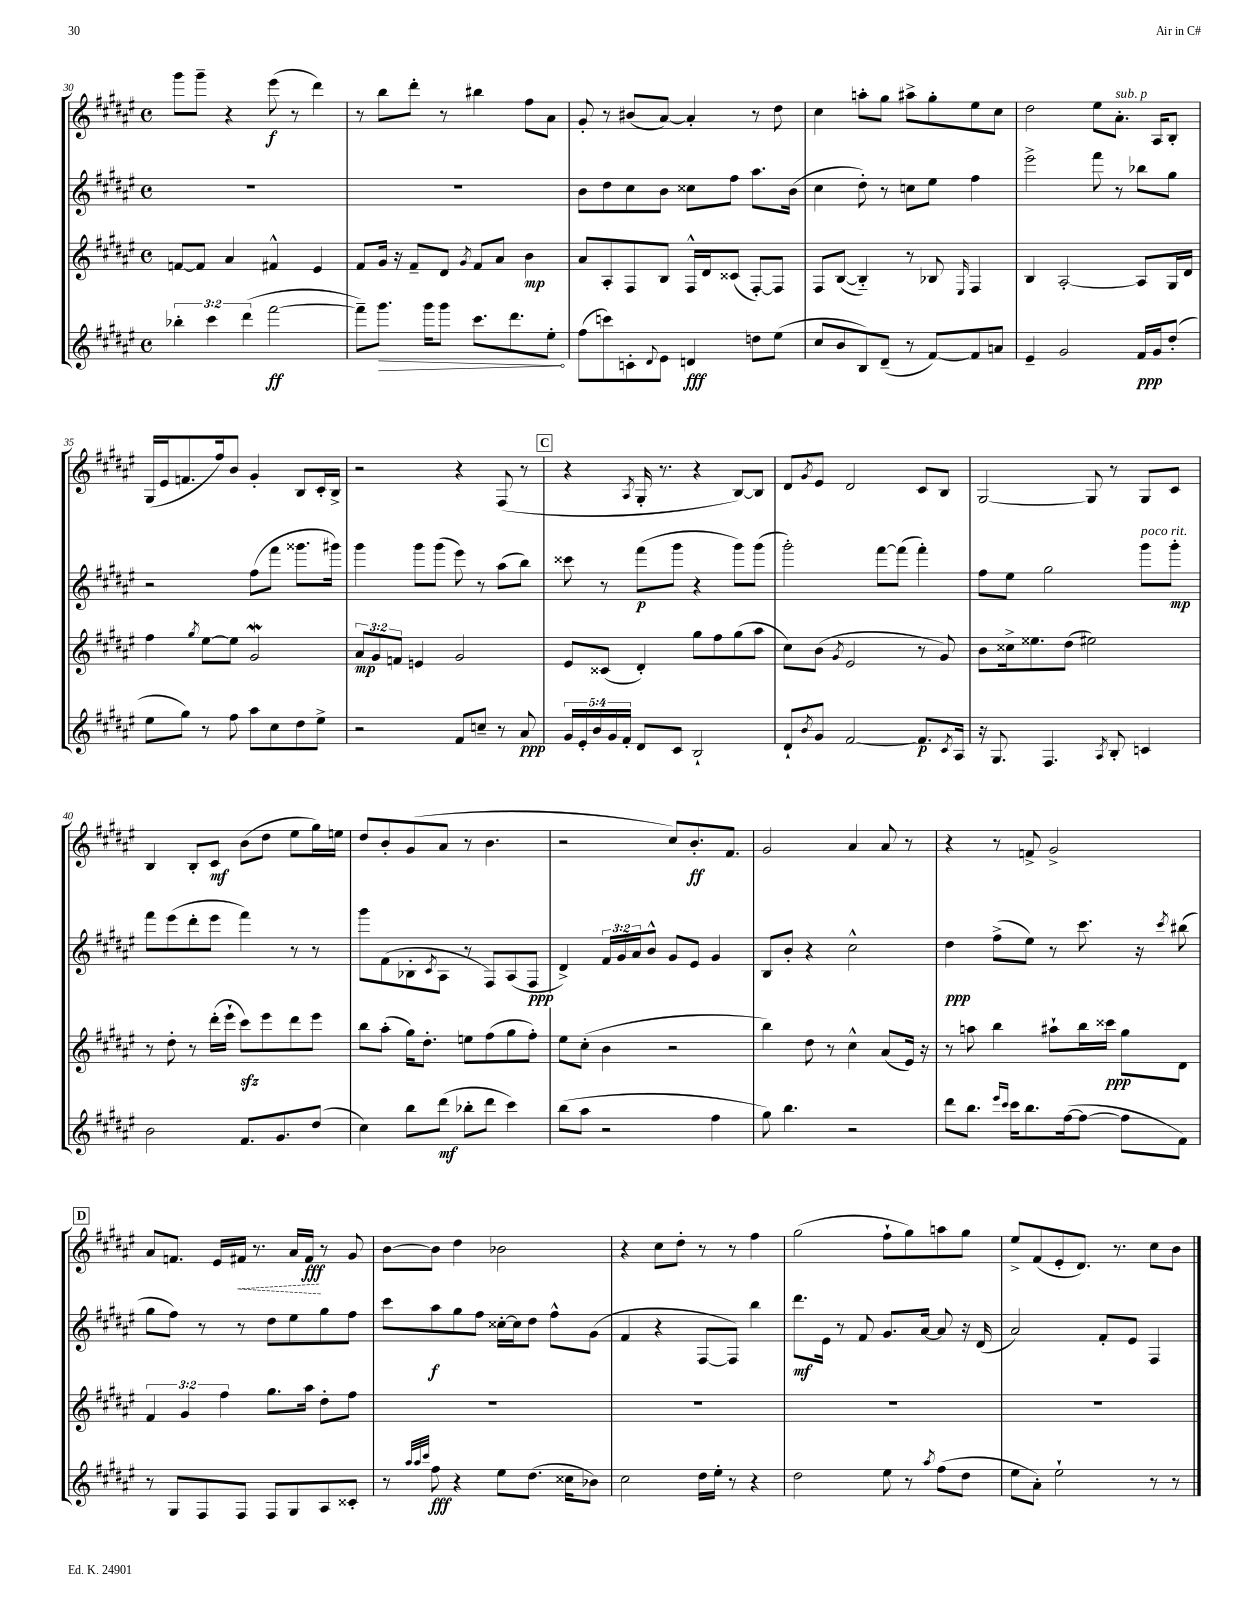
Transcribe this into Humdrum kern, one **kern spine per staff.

**kern	**dynam	**kern	**dynam	**kern	**dynam	**kern	**dynam
*part4	*part4	*part3	*part3	*part2	*part2	*part1	*part1
*staff4	*staff4	*staff3	*staff3	*staff2	*staff2	*staff1	*staff1
*clefG2	*	*clefG2	*	*clefG2	*	*clefG2	*
*k[f#c#g#d#a#e#]	*	*k[f#c#g#d#a#e#]	*	*k[f#c#g#d#a#e#]	*	*k[f#c#g#d#a#e#]	*
*M4/4	*	*M4/4	*	*M4/4	*	*M4/4	*
*met(c)	*	*met(c)	*	*met(c)	*	*met(c)	*
=30	=30	=30	=30	=30	=30	=30	=30
6bb-X'\	.	[8fn/L	.	1r	.	8ggg#\L	.
.	.	8f/J]	.	.	.	8ggg#~\J	.
6ccc#\	.	.	.	.	.	.	.
.	.	4a#/	.	.	.	4r	.
(6ddd#\	.	.	.	.	.	.	.
[2fff#\	ff	4f#X^^/	.	.	.	(8eee#\	f
.	.	.	.	.	.	8r	.
.	.	4e#/	.	.	.	4ddd#\)	.
=31	=31	=31	=31	=31	=31	=31	=31
8fff#~\L])	.	8f#/L	.	1r	.	8r	.
!	!LO:HP:b	!	!	!	!	!	!
8.ggg#\J	>	16g#/Jk	.	.	.	8bb\L	.
.	.	16r	.	.	.	.	.
.	.	8f#~/L	.	.	.	8ddd#'\J	.
16ggg#\KL	.	.	.	.	.	.	.
8ggg#\J	.	8d#/J	.	.	.	8r	.
.	.	8qg#/	.	.	.	.	.
8.ccc#\L	.	8f#/L	.	.	.	4bb#X\	.
.	.	8a#/J	.	.	.	.	.
8.ddd#\	.	.	.	.	.	.	.
.	.	4b\	mp	.	.	8ff#\L	.
8ee#'\J	.	.	.	.	.	8a#\J	.
.	]	.	.	.	.	.	.
=32	=32	=32	=32	=32	=32	=32	=32
(8ff#\L	.	8a#/L	.	8b\L	.	8g#'/	.
8cccn\)	.	8A#'/	.	8dd#\	.	8r	.
8cn'\	.	8F#/	.	8cc#\	.	(8b#X/L	.
8qqd#/	.	.	.	.	.	.	.
8e#\J	.	8B/J	.	8b\J	.	[8a#/J)	.
4dn/	fff	16F#^^/LL	.	8cc##X\L	.	4a#'/]	.
.	.	16d#/J	.	.	.	.	.
.	.	(8c##X/J	.	8ff#\J	.	.	.
8ddn\L	.	[8F#'/L)	.	8.aa#\L	.	8r	.
(8ee#\J	.	8F#/J]	.	.	.	8dd#\	.
.	.	.	.	(16b\Jk	.	.	.
=33	=33	=33	=33	=33	=33	=33	=33
8cc#/L	.	8F#/L	.	4cc#\	.	4cc#\	.
8b/	.	([8B/J	.	.	.	.	.
8B/)	.	4B/])	.	8dd#'\)	.	8aan'\L	.
(8d#~/J	.	.	.	8r	.	8gg#\J	.
8r	.	8r	.	8ccn\L	.	8aa#X^\L	.
[8f#/L)	.	8B-X/	.	8ee#\J	.	8gg#'\	.
.	.	16qqE#/	.	.	.	.	.
8f#/]	.	4F#/	.	4ff#\	.	8ee#\	.
8an/J	.	.	.	.	.	8cc#\J	.
=34	=34	=34	=34	=34	=34	=34	=34
4e#~/	.	4B/	.	2eee#^\	.	2dd#\	.
2g#/	.	[2A#'/	.	.	.	.	.
.	.	.	.	8fff#\	.	8ee#\L	.
!	!	!	!	!	!	!LO:TX:a:i:t=sub. p	!
.	.	.	.	8r	.	8.a#'\J	.
16f#/LL	ppp	8A#/L]	.	8bb-X\L	.	.	.
16g#/J	.	.	.	.	.	16A#/KL	.
(8dd#'/J	.	16G#/L	.	8gg#\J	.	8B'/J	.
.	.	16d#/JJ	.	.	.	.	.
!!LO:LB:g=z
=35	=35	=35	=35	=35	=35	=35	=35
8ee#\L	.	4ff#\	.	2r	.	(16G#/LL	.
.	.	.	.	.	.	16e#/J	.
8gg#\J)	.	.	.	.	.	8.fn/	.
.	.	8qgg#/	.	.	.	.	.
8r	.	[8ee#\L	.	.	.	.	.
.	.	.	.	.	.	16ff#/k)	.
8ff#\	.	8ee#\J]	.	.	.	8b/J	.
8aa#\L	.	2g#W/	.	(8ff#\L	.	4g#'/	.
8cc#\	.	.	.	8fff#\J	.	.	.
8dd#\	.	.	.	8.ggg##X\L	.	8B/L	.
8ee#^\J	.	.	.	.	.	16c#'/L	.
.	.	.	.	16ggg#X\Jk)	.	16B^/JJ	.
=36	=36	=36	=36	=36	=36	=36	=36
2r	.	12a#/L	mp	4ggg#\	.	2r	.
.	.	12g#/	.	.	.	.	.
.	.	12fn/J	.	.	.	.	.
.	.	4en/	.	8ggg#\L	.	.	.
.	.	.	.	(8ggg#\J	.	.	.
8f#/L	.	2g#/	.	8eee#\)	.	4r	.
8ccn~/J	.	.	.	8r	.	.	.
8r	.	.	.	(8aa#\L	.	(8F#/	.
8a#/	ppp	.	.	8bb\J)	.	8r	.
!!LO:REH:place=s1:t=C
=37	=37	=37	=37	=37	=37	=37	=37
20g#/LL	.	8e#/L	.	8ccc##X\	.	4r	.
20e#'/	.	.	.	.	.	.	.
20b/	.	.	.	.	.	.	.
.	.	(8c##X/J	.	8r	.	.	.
20g#/	.	.	.	.	.	.	.
20f#'/JJ	.	.	.	.	.	.	.
.	.	.	.	.	.	8qA#/	.
8d#/L	.	4d#'/)	.	(8fff#\L	p	16G#'/	.
.	.	.	.	.	.	8.r	.
8c#/J	.	.	.	8ggg#\J	.	.	.
2B`/	.	8gg#\L	.	4r	.	4r	.
.	.	8ff#\	.	.	.	.	.
.	.	(8gg#\	.	8ggg#\L)	.	[8B/L)	.
.	.	8aa#\J	.	(8ggg#\J	.	8B/J]	.
=38	=38	=38	=38	=38	=38	=38	=38
8d#`/L	.	8cc#\L)	.	2ggg#'\)	.	8d#/L	.
8qb/	.	.	.	.	.	8qg#/	.
8g#/J	.	(8b\J	.	.	.	8e#/J	.
.	.	8qg#/	.	.	.	.	.
[2f#/	.	2e#/	.	.	.	2d#/	.
.	.	.	.	[8fff#\L	.	.	.
.	.	.	.	(8fff#\J]	.	.	.
8.f#/L]	p	8r	.	4fff#'\)	.	8c#/L	.
.	.	8g#/)	.	.	.	8B/J	.
8qc#/	.	.	.	.	.	.	.
16A#/Jk	.	.	.	.	.	.	.
=39	=39	=39	=39	=39	=39	=39	=39
16r	.	8b\L	.	8ff#\L	.	[2G#/	.
8.G#/	.	.	.	.	.	.	.
.	.	16cc##X^\k	.	8ee#\J	.	.	.
.	.	8.ee##X\	.	.	.	.	.
4.F#/	.	.	.	2gg#\	.	.	.
.	.	(8dd#\J	.	.	.	.	.
.	.	2ee#X\)	.	.	.	8G#/]	.
8qA#/	.	.	.	.	.	.	.
8B'/	.	.	.	.	.	8r	.
!	!	!	!	!LO:TX:a:i:t=poco rit.	!	!	!
4cn/	.	.	.	8ggg#\L	.	8G#/L	.
.	.	.	.	8ggg#'\J	mp	8c#/J	.
!!LO:LB:g=z
=40	=40	=40	=40	=40	=40	=40	=40
2b\	.	8r	.	8fff#\L	.	4B/	.
.	.	8dd#'\	.	(8eee#\	.	.	.
.	.	8r	.	8ddd#'\	.	8B'/L	.
.	.	(16ddd#'\LL	.	8eee#\J	.	8c#/J	mf
.	.	16eee#`\JJ	.	.	.	.	.
8.f#/L	.	8ccc#zz\L)	.	4fff#\)	.	(8b\L	.
.	.	8eee#\	.	.	.	8dd#\J	.
8.g#/	.	.	.	.	.	.	.
.	.	8ddd#\	.	8r	.	8ee#\L	.
(8dd#/J	.	8eee#\J	.	8r	.	16gg#\L)	.
.	.	.	.	.	.	16een\JJ	.
=41	=41	=41	=41	=41	=41	=41	=41
4cc#\)	.	8bb\L	.	8ggg#\L	.	8dd#/L	.
.	.	(8aa#'\J	.	(8f#\	.	8b'/	.
8bb\L	.	16gg#\KL)	.	8B-X'\	.	(8g#/	.
.	.	8.dd#'\J	.	.	.	.	.
.	.	.	.	8qc#/	.	.	.
(8ddd#\J	mf	.	.	8A#\J	.	8a#/J	.
8bb-X'\L	.	8een\L	.	8r	.	8r	.
8ddd#\J	.	(8ff#\	.	8F#/L)	.	4.b\	.
4ccc#\)	.	8gg#\	.	(8A#/	.	.	.
.	.	8ff#'\J)	.	8F#/J	ppp	.	.
=42	=42	=42	=42	=42	=42	=42	=42
(8bb\L	.	8ee#\L	.	4d#^/)	.	2r	.
8aa#\J	.	(8cc#'\J	.	.	.	.	.
2r	.	4b\	.	24f#/LL	.	.	.
.	.	.	.	24g#/	.	.	.
.	.	.	.	24a#/J	.	.	.
.	.	.	.	8b^^/J	.	.	.
.	.	2r	.	8g#/L	.	8cc#/L)	.
.	.	.	.	8e#/J	.	8.b'/	ff
4ff#\	.	.	.	4g#/	.	.	.
.	.	.	.	.	.	8.f#/J	.
=43	=43	=43	=43	=43	=43	=43	=43
8gg#\)	.	4bb\)	.	8B/L	.	2g#/	.
4.bb\	.	.	.	8b'/J	.	.	.
.	.	8dd#\	.	4r	.	.	.
.	.	8r	.	.	.	.	.
2r	.	4cc#^^\	.	2cc#^^\	.	4a#/	.
.	.	(8a#/L	.	.	.	8a#/	.
.	.	16e#/Jk)	.	.	.	8r	.
.	.	16r	.	.	.	.	.
=44	=44	=44	=44	=44	=44	=44	=44
8ddd#\L	.	8r	.	4dd#\	ppp	4r	.
8.bb\J	.	8aan\	.	.	.	.	.
.	.	4bb\	.	(8ff#^\L	.	8r	.
16qqeee#/LL	.	.	.	.	.	.	.
16qqccc#/JJ	.	.	.	.	.	.	.
16ccc#\KL	.	.	.	.	.	.	.
8.bb\	.	.	.	8ee#\J)	.	8fn^/	.
.	.	8aa#X`\L	.	8r	.	2g#^/	.
([16ff#\k	.	.	.	.	.	.	.
8ff#\J_	.	16bb\L	.	8.ccc#\	.	.	.
.	.	16ccc##X\JJ	ppp	.	.	.	.
8ff#\L]	.	8gg#\L	.	.	.	.	.
.	.	.	.	16r	.	.	.
.	.	.	.	8qccc#/	.	.	.
8f#\J)	.	8d#\J	.	(8bb#X\	.	.	.
!!LO:LB:g=z
!!LO:REH:place=s1:t=D
=45	=45	=45	=45	=45	=45	=45	=45
8r	.	6f#/	.	8gg#\L	.	8a#/L	.
8G#/L	.	.	.	8ff#\J)	.	8.fn/J	.
.	.	6g#/	.	.	.	.	.
8F#/	.	.	.	8r	.	.	.
.	.	.	.	.	.	16e#/LL	.
.	.	6ff#\	.	.	.	.	.
!	!	!	!	!	!	!	!LO:HP:b
8F#/J	.	.	.	8r	.	16f#X/JJ	<
.	.	.	.	.	.	8.r	.
8F#/L	.	8.gg#\L	.	8dd#\L	.	.	.
8G#/	.	.	.	8ee#\	.	16a#/LL	.
.	.	16aa#\Jk	.	.	.	16f#/JJ	fff
8A#/	.	8dd#'\L	.	8gg#\	.	8r	[
8c##X'/J	.	8ff#\J	.	8ff#\J	.	8g#/	.
=46	=46	=46	=46	=46	=46	=46	=46
8r	.	1r	.	8ccc#\L	.	[8b\L	.
32qqaa#/LLL	.	.	.	.	.	.	.
32qqaa#/	.	.	.	.	.	.	.
32qqccc#/JJJ	.	.	.	.	.	.	.
8ff#\	fff	.	.	8aa#\	f	8b\J]	.
4r	.	.	.	8gg#\	.	4dd#\	.
.	.	.	.	8ff#\J	.	.	.
8ee#\L	.	.	.	[16cc##X'\LL	.	2b-X\	.
.	.	.	.	16cc##\J]	.	.	.
(8.dd#\J	.	.	.	8dd#\J	.	.	.
.	.	.	.	8ff#^^\L	.	.	.
16cc##X\KL	.	.	.	.	.	.	.
8b-X\J)	.	.	.	(8g#\J	.	.	.
=47	=47	=47	=47	=47	=47	=47	=47
2cc#\	.	1r	.	4f#/	.	4r	.
.	.	.	.	4r	.	8cc#\L	.
.	.	.	.	.	.	8dd#'\J	.
16dd#\LL	.	.	.	[8F#/L	.	8r	.
16ee#'\JJ	.	.	.	.	.	.	.
8r	.	.	.	8F#/J])	.	8r	.
4r	.	.	.	4bb\	.	4ff#\	.
=48	=48	=48	=48	=48	=48	=48	=48
2dd#\	.	1r	.	8.ddd#\L	mf	(2gg#\	.
.	.	.	.	16e#\Jk	.	.	.
.	.	.	.	8r	.	.	.
.	.	.	.	8f#/	.	.	.
8ee#\	.	.	.	8.g#/L	.	8ff#`\L	.
8r	.	.	.	.	.	8gg#\)	.
.	.	.	.	[16a#/Jk	.	.	.
8qaa#/	.	.	.	.	.	.	.
(8ff#\L	.	.	.	8a#/]	.	8aan\	.
8dd#\J	.	.	.	16r	.	8gg#\J	.
.	.	.	.	(16d#/	.	.	.
=49	=49	=49	=49	=49	=49	=49	=49
8ee#\L	.	1r	.	2a#/)	.	8ee#^/L	.
8a#'\J)	.	.	.	.	.	(8f#/	.
2ee#`\	.	.	.	.	.	8e#'/	.
.	.	.	.	.	.	8.d#/J)	.
.	.	.	.	8f#'/L	.	.	.
.	.	.	.	.	.	8.r	.
.	.	.	.	8e#/J	.	.	.
8r	.	.	.	4F#/	.	8cc#\L	.
8r	.	.	.	.	.	8b\J	.
==	==	==	==	==	==	==	==
*-	*-	*-	*-	*-	*-	*-	*-
